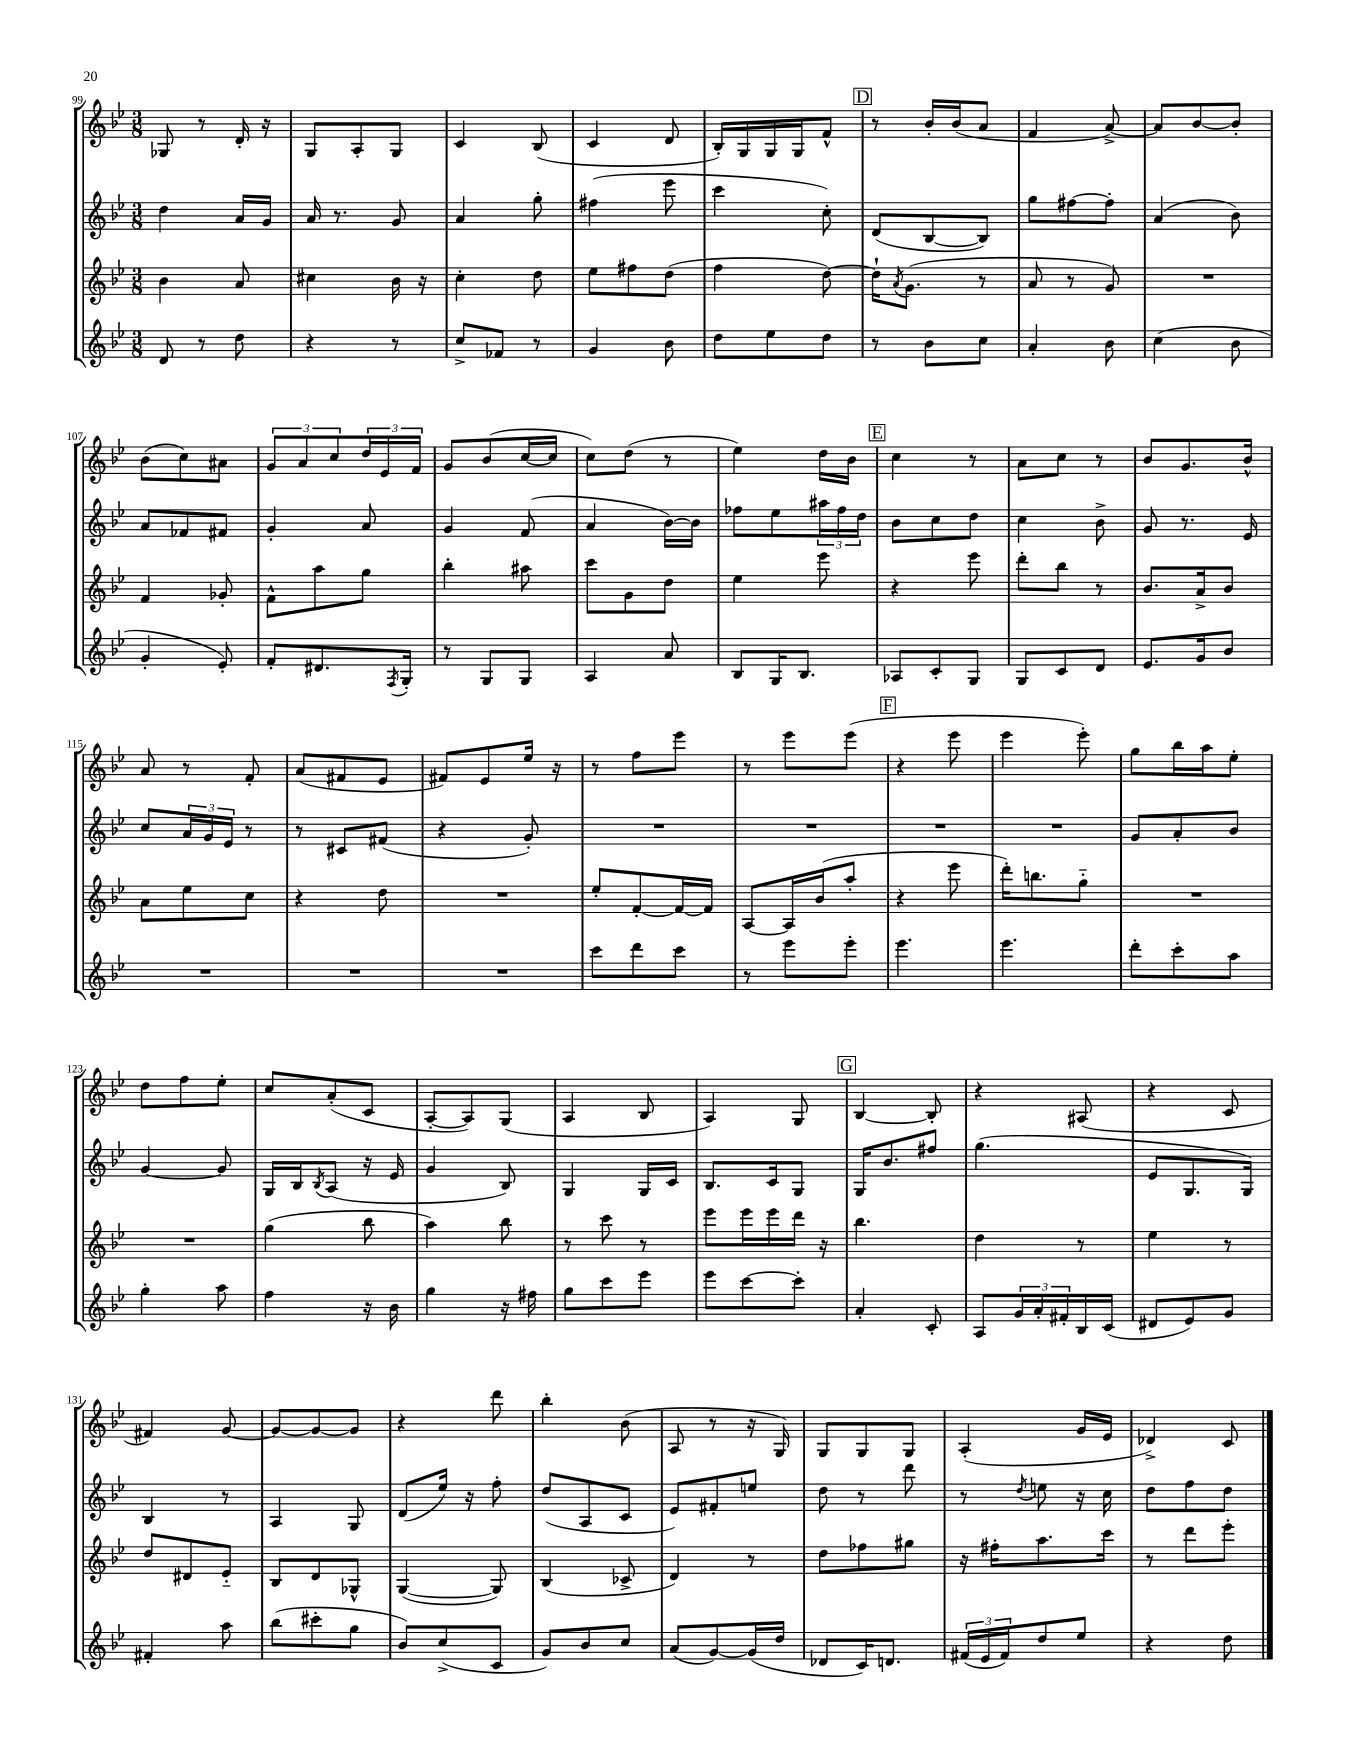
<<
\new StaffGroup <<
\new Staff = "s0" {
    \clef treble \key bes \major \numericTimeSignature \time 3/8
    ges8 r8 d'16-. r16 |
    g8 a8-. g8 |
    c'4 bes8( |
    c'4 d'8 |
    bes16-.) g16 g16 g16 f'8-^ |
    \mark \markup { \box "D" } r8 bes'16-. bes'16( a'8 |
    f'4 a'8~->) |
    a'8 bes'8~ bes'8-. |
    bes'8( c''8) ais'8 |
    \tuplet 3/2 { g'8 a'8 c''8 } \tuplet 3/2 { d''16 ees'16 f'16 } |
    g'8 bes'8( c''16~ c''16 |
    c''8) d''8( r8 |
    ees''4) d''16 bes'16 |
    \mark \markup { \box "E" } c''4 r8 |
    a'8 c''8 r8 |
    bes'8 g'8. bes'16-^ |
    a'8 r8 f'8-. |
    a'8( fis'8 ees'8 |
    fis'8) ees'8 ees''16 r16 |
    r8 f''8 ees'''8 |
    r8 ees'''8 ees'''8( |
    \mark \markup { \box "F" } r4 ees'''8 |
    ees'''4 ees'''8-.) |
    g''8 bes''16 a''16 ees''8-. |
    d''8 f''8 ees''8-. |
    c''8 a'8-.( c'8 |
    a8~-. a8) g8( |
    a4 bes8 |
    a4) g8 |
    \mark \markup { \box "G" } bes4~ bes8-. |
    r4 ais8( |
    r4 c'8 |
    fis'4) g'8~ |
    g'8~ g'8~ g'8 |
    r4 d'''8 |
    bes''4-. bes'8( |
    a8 r8 r16 g16) |
    g8 g8 g8 |
    a4-.( g'16 ees'16 |
    des'4->) c'8 \bar "|." |
}
\new Staff = "s1" {
    \clef treble \key bes \major \numericTimeSignature \time 3/8
    d''4 a'16 g'16 |
    a'16 r8. g'8 |
    a'4 g''8-. |
    fis''4( ees'''8 |
    c'''4 c''8-.) |
    \mark \markup { \box "D" } d'8( bes8~ bes8) |
    g''8 fis''8~ fis''8-. |
    a'4( bes'8) |
    a'8 fes'8 fis'8 |
    g'4-. a'8 |
    g'4 f'8( |
    a'4 bes'16~) bes'16 |
    fes''8 ees''8 \tuplet 3/2 { ais''16 fes''16 d''16 } |
    \mark \markup { \box "E" } bes'8 c''8 d''8 |
    c''4 bes'8-> |
    g'8 r8. ees'16 |
    c''8 \tuplet 3/2 { a'16 g'16 ees'16 } r8 |
    r8 cis'8 fis'8( |
    r4 g'8-.) |
    R4. |
    R4. |
    \mark \markup { \box "F" } R4. |
    R4. |
    g'8 a'8-. bes'8 |
    g'4~ g'8 |
    g16 bes16 \acciaccatura { bes8 } a8( r16 ees'16 |
    g'4 bes8) |
    g4 g16 c'16 |
    bes8. c'16 g8 |
    \mark \markup { \box "G" } g16 bes'8. fis''8 |
    g''4.( |
    ees'8 g8. g16) |
    bes4 r8 |
    a4 g8 |
    d'8( ees''16) r16 f''8-. |
    d''8( a8 c'8 |
    ees'8) fis'8-. e''8 |
    d''8 r8 d'''8 |
    r8 \acciaccatura { d''8 } e''8 r16 c''16 |
    d''8 f''8 d''8 \bar "|." |
}
\new Staff = "s2" {
    \clef treble \key bes \major \numericTimeSignature \time 3/8
    bes'4 a'8 |
    cis''4 bes'16 r16 |
    c''4-. d''8 |
    ees''8 fis''8 d''8( |
    f''4 d''8~) |
    \mark \markup { \box "D" } d''16-! \acciaccatura { a'8 } g'8.( r8 |
    a'8 r8 g'8) |
    R4. |
    f'4 ges'8-. |
    f'8-^ a''8 g''8 |
    bes''4-. ais''8 |
    c'''8 g'8 d''8 |
    ees''4 ees'''8 |
    \mark \markup { \box "E" } r4 ees'''8 |
    d'''8-. bes''8 r8 |
    bes'8. a'16-> bes'8 |
    a'8 ees''8 c''8 |
    r4 d''8 |
    R4. |
    ees''8-. f'8~-. f'16~ f'16 |
    a8~ a16 bes'16( a''8-. |
    \mark \markup { \box "F" } r4 ees'''8 |
    d'''16-.) b''8. g''8-_ |
    R4. |
    R4. |
    g''4( bes''8 |
    a''4) bes''8 |
    r8 c'''8 r8 |
    ees'''8 ees'''16 ees'''16 d'''16 r16 |
    \mark \markup { \box "G" } bes''4. |
    d''4 r8 |
    ees''4 r8 |
    d''8 dis'8 ees'8-_ |
    bes8 d'8 ges8-^ |
    g4~( g8) |
    bes4( ces'8-> |
    d'4) r8 |
    d''8 fes''8 gis''8 |
    r16 fis''16-. a''8. c'''16 |
    r8 d'''8 ees'''8-. \bar "|." |
}
\new Staff = "s3" {
    \clef treble \key bes \major \numericTimeSignature \time 3/8
    d'8 r8 d''8 |
    r4 r8 |
    c''8-> fes'8 r8 |
    g'4 bes'8 |
    d''8 ees''8 d''8 |
    \mark \markup { \box "D" } r8 bes'8 c''8 |
    a'4-. bes'8 |
    c''4( bes'8 |
    g'4-. ees'8-.) |
    f'8-. dis'8. \acciaccatura { f8 } g16-. |
    r8 g8 g8 |
    a4 a'8 |
    bes8 g16 bes8. |
    \mark \markup { \box "E" } aes8 c'8-. g8 |
    g8 c'8 d'8 |
    ees'8. g'16 bes'8 |
    R4. |
    R4. |
    R4. |
    c'''8 d'''8 c'''8 |
    r8 ees'''8 ees'''8-. |
    \mark \markup { \box "F" } ees'''4. |
    ees'''4. |
    d'''8-. c'''8-. a''8 |
    g''4-. a''8 |
    f''4 r16 bes'16 |
    g''4 r16 fis''16 |
    g''8 c'''8 ees'''8 |
    ees'''8 c'''8~ c'''8-. |
    \mark \markup { \box "G" } a'4-. c'8-. |
    a8 \tuplet 3/2 { g'16 a'16-. fis'16-. } bes16 c'16( |
    dis'8 ees'8) g'8 |
    fis'4-. a''8 |
    bes''8( cis'''8-. g''8 |
    bes'8) c''8->( c'8 |
    g'8) bes'8 c''8 |
    a'8( g'8~) g'16( d''16 |
    des'8 c'16) d'8. |
    \tuplet 3/2 { fis'16( ees'16 fis'16) } d''8 ees''8 |
    r4 d''8 \bar "|." |
}
>>
>>
\layout { \context { \Score currentBarNumber = #99 } }
